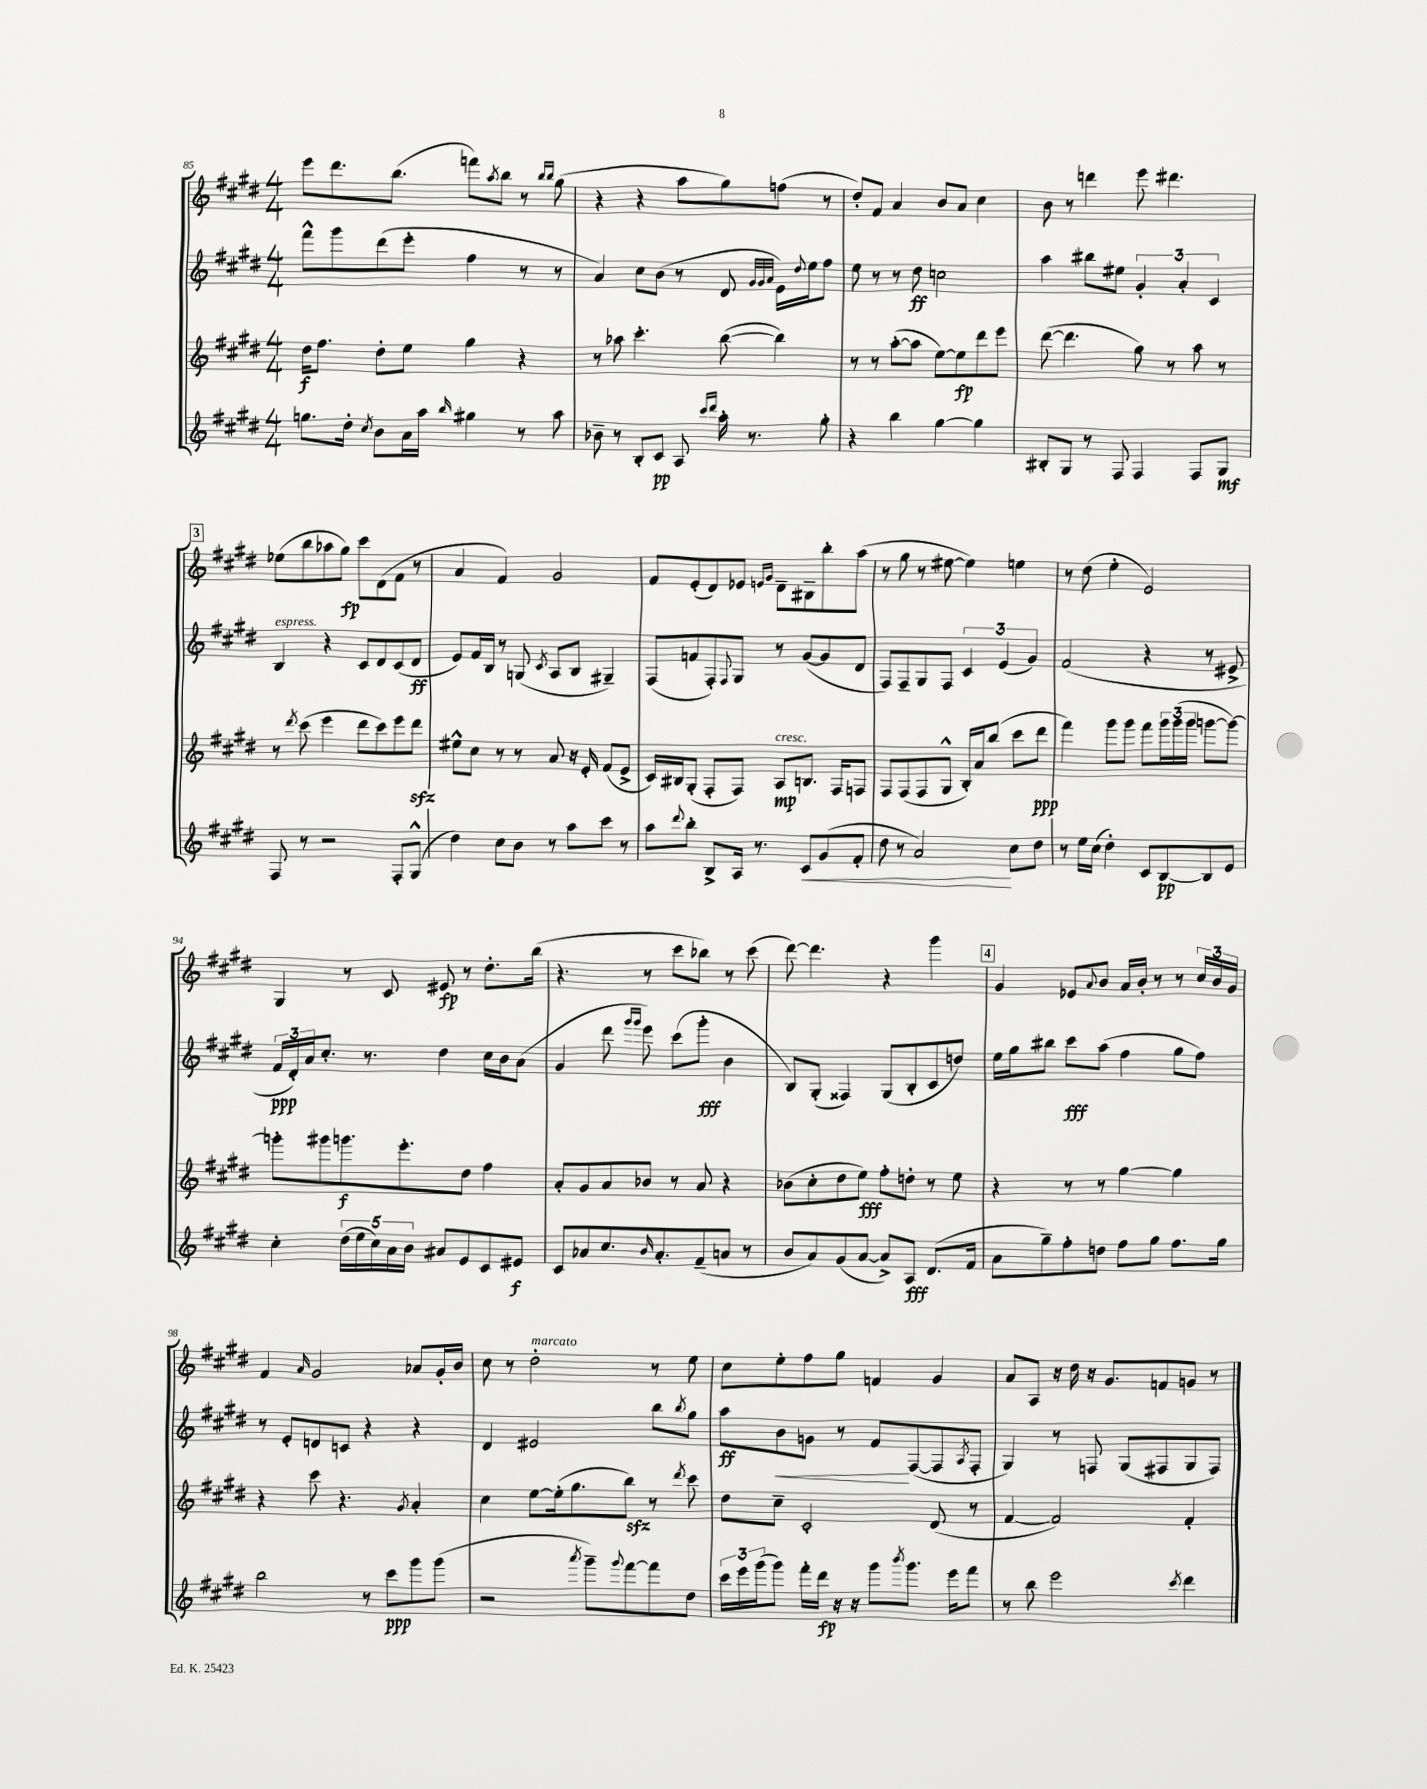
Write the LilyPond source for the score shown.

<<
\new StaffGroup <<
\new Staff = "s0" {
    \clef treble \key e \major \numericTimeSignature \time 4/4
    e'''8 dis'''8. b''8.( f'''8) \acciaccatura { a''8 } b''8 r8 \grace { b''16 b''16 } gis''8( |
    r4 r4 a''8 gis''8) f''8( r8 |
    dis''8-.) fis'8 a'4 b'8 a'8 cis''4 |
    b'8 r8 d'''4 e'''8 dis'''4. |
    \mark \markup { \box "3" } ees''8( b''8 aes''8 gis''8\fp) cis'''8 dis'8( fis'8 r8 |
    a'4 fis'4) gis'2 |
    fis'8 e'8-.( dis'8) ees'8 \grace { e'16 gis'16 } dis'8-- bis8-- b''8-. a''8( |
    r8 gis''8 r8 eis''8~ eis''4) e''4 |
    r8 dis''8( e''4-. e'2) |
    gis4 r8 cis'8 eis'8\fp r8 dis''8.-. b''16( |
    r4. r8 cis'''8 bes''8) r8 cis'''8( |
    dis'''8~) dis'''4. r4 gis'''4 |
    \mark \markup { \box "4" } gis'4 ees'8 \appoggiatura { a'8 } b'8 a'16 b'16-. r8 r8 \tuplet 3/2 { cis''16 b'16 gis'16 } |
    fis'4 \grace { a'16 } gis'2 aes'8 gis'16-. b'16 |
    cis''8 r8 dis''2-.^\markup { \italic "marcato" } r8 e''8 |
    cis''8 e''8-. fis''8 gis''8 f'4 gis'4 |
    a'8 a8 r16 dis''16 r16 gis'8. f'8 g'8 r8 \bar "|." |
}
\new Staff = "s1" {
    \clef treble \key e \major \numericTimeSignature \time 4/4
    fis'''8-^ gis'''8 dis'''8( e'''8-. fis''4 r8 r8 |
    a'4) cis''8 b'8( r8 dis'8 \grace { gis'32 gis'32 a'32 } e'16) \appoggiatura { dis''8 } e''16 fis''8 |
    e''8 r8 r8 dis''8\ff c''2 |
    a''4 bis''8 eis''8 \tuplet 3/2 { gis'4-. a'4-. cis'4 } |
    \mark \markup { \box "3" } b4^\markup { \italic "espress." } r4 cis'8 dis'8 cis'8( dis'8\ff |
    e'8) fis'16 b16 r8 g8( \acciaccatura { cis'8 } a8 b8 gis4--) |
    fis8( f'8 fis8-.) \appoggiatura { fis8 } gis8 r8 gis'8~( gis'8 dis'8 |
    fis8) fis8-- gis8 fis8 \tuplet 3/2 { cis'4 e'4( gis'4) } |
    fis'2( r4 r8 eis'8-> |
    \tuplet 3/2 { fis'16\ppp dis'16-.) a'16 } cis''8.-. r8. dis''4 cis''16 b'16 a'8( |
    gis'4 dis'''8 \grace { gis'''16 gis'''16 } e'''8) cis'''8( gis'''8-.\fff b'4 |
    b8) gis8-.( fisis4) gis8( b8-. cis'8 d''8) |
    \mark \markup { \box "4" } e''16 gis''16 bis''8 cis'''8\fff a''8( fis''4 gis''8 fis''8) |
    r8 e'8-. d'8 c'8 r4 r4 |
    dis'4 eis'2 b''8 \acciaccatura { b''8 } gis''8 |
    a''8\ff b'8\< g'8 r8 fis'8\! fis8~( fis8 \acciaccatura { a8 } fis8-. |
    gis4) r8 f8 gis8( fis8 gis8 fis8) \bar "|." |
}
\new Staff = "s2" {
    \clef treble \key e \major \numericTimeSignature \time 4/4
    dis''16\f fis''8. dis''8-. e''8 gis''4 r4 |
    r8 aes''8 cis'''4.-. b''8~( b''4) |
    r8 r8 a''8~-.( a''8 e''8~) e''8\fp dis'''8 e'''8 |
    dis'''8~( dis'''4. gis''8) r8 a''8 r8 |
    \mark \markup { \box "3" } r8 \acciaccatura { dis'''8 } cis'''8( e'''4 dis'''8 cis'''8) e'''8 dis'''8\sfz |
    eis''8-^ cis''8 r8 r8 a'8 r16 e'16-. fis'8( e'8-> |
    cis'16) bis16 gis8-.( fis8-. fis8) a8\mp^\markup { \italic "cresc." } b8. fis16 f8 |
    fis8 fis8( fis8 gis8-^ b16-.) a'16 b''8( cis'''8 dis'''8\ppp |
    fis'''4) gis'''8 gis'''8 fis'''8 \tuplet 3/2 { gis'''16 gis'''16( gis'''16 } g'''8~ g'''8~) |
    g'''8-. gis'''8 g'''8.\f e'''8.-. dis''8 fis''4 |
    a'8-. gis'8 a'8 bes'8 r8 a'8 r4 |
    bes'8( cis''8-. dis''8 e''8\fff) fis''8-. d''8-. r8 e''8 |
    \mark \markup { \box "4" } r4 r8 r8 gis''4~ gis''4 |
    r4 cis'''8 r4. \acciaccatura { gis'8 } a'4-. |
    cis''4 e''8~ e''16-.( gis''8. b''8\sfz) r8 \acciaccatura { dis'''8 } cis'''8 |
    dis''8 cis''8-- cis'2-. dis'8( r8 |
    fis'4~ fis'2) fis'4-. \bar "|." |
}
\new Staff = "s3" {
    \clef treble \key e \major \numericTimeSignature \time 4/4
    g''8. dis''16-. \acciaccatura { cis''8 } b'8 a'16 a''16 \grace { b''16 } gis''4 r8 a''8 |
    bes'8-- r8 b8-. cis'8\pp a8 \grace { cis'''16 dis'''16 } a''16-. r8. gis''8-. |
    r4 b''4 gis''4~ gis''4 |
    bis8-. gis8 r8 fis8 fis4 fis8 gis8\mf |
    \mark \markup { \box "3" } fis8 r8 r2 fis8-. gis8-^( |
    dis''4) cis''8 b'8 r8 a''8 cis'''8 r8 |
    a''8 \appoggiatura { dis'''8 } b''8-. b8-> a16 r8. cis'8\< gis'8( fis'8-. |
    dis''8 r8 a'2\!) cis''8 dis''8 |
    r8 e''16 cis''16( dis''4-.) cis'8 b8~\pp b8 e'8 |
    cis''4-. \tuplet 5/4 { dis''16( e''16 cis''16) a'16 b'16 } ais'8 e'8 cis'8 eis'8\f |
    cis'8 aes'8 cis''8. \grace { b'16 } aes'8.-. fis'8--( a'8 r8 |
    b'8 a'8) gis'8( a'8~ a'8->) a8\fff dis'8.( fis'16 |
    \mark \markup { \box "4" } a'8 gis''8--) fis''8-. d''8 fis''8 gis''8 fis''8. gis''16 |
    b''2 r8 cis'''8\ppp gis'''8 gis'''8( |
    r2 \acciaccatura { a'''8 } gis'''8--) \appoggiatura { gis'''8 } fis'''8~ fis'''8 dis''8 |
    \tuplet 3/2 { cis'''16 e'''16 gis'''16( } gis'''8) fis'''16-. dis'''16\fp r16 r16 gis'''8 \acciaccatura { b'''8 } gis'''8. e'''16 fis'''8 |
    r8 b''8 e'''2 \acciaccatura { cis'''8 } dis'''4 \bar "|." |
}
>>
>>
\layout { \context { \Score currentBarNumber = #85 } }
